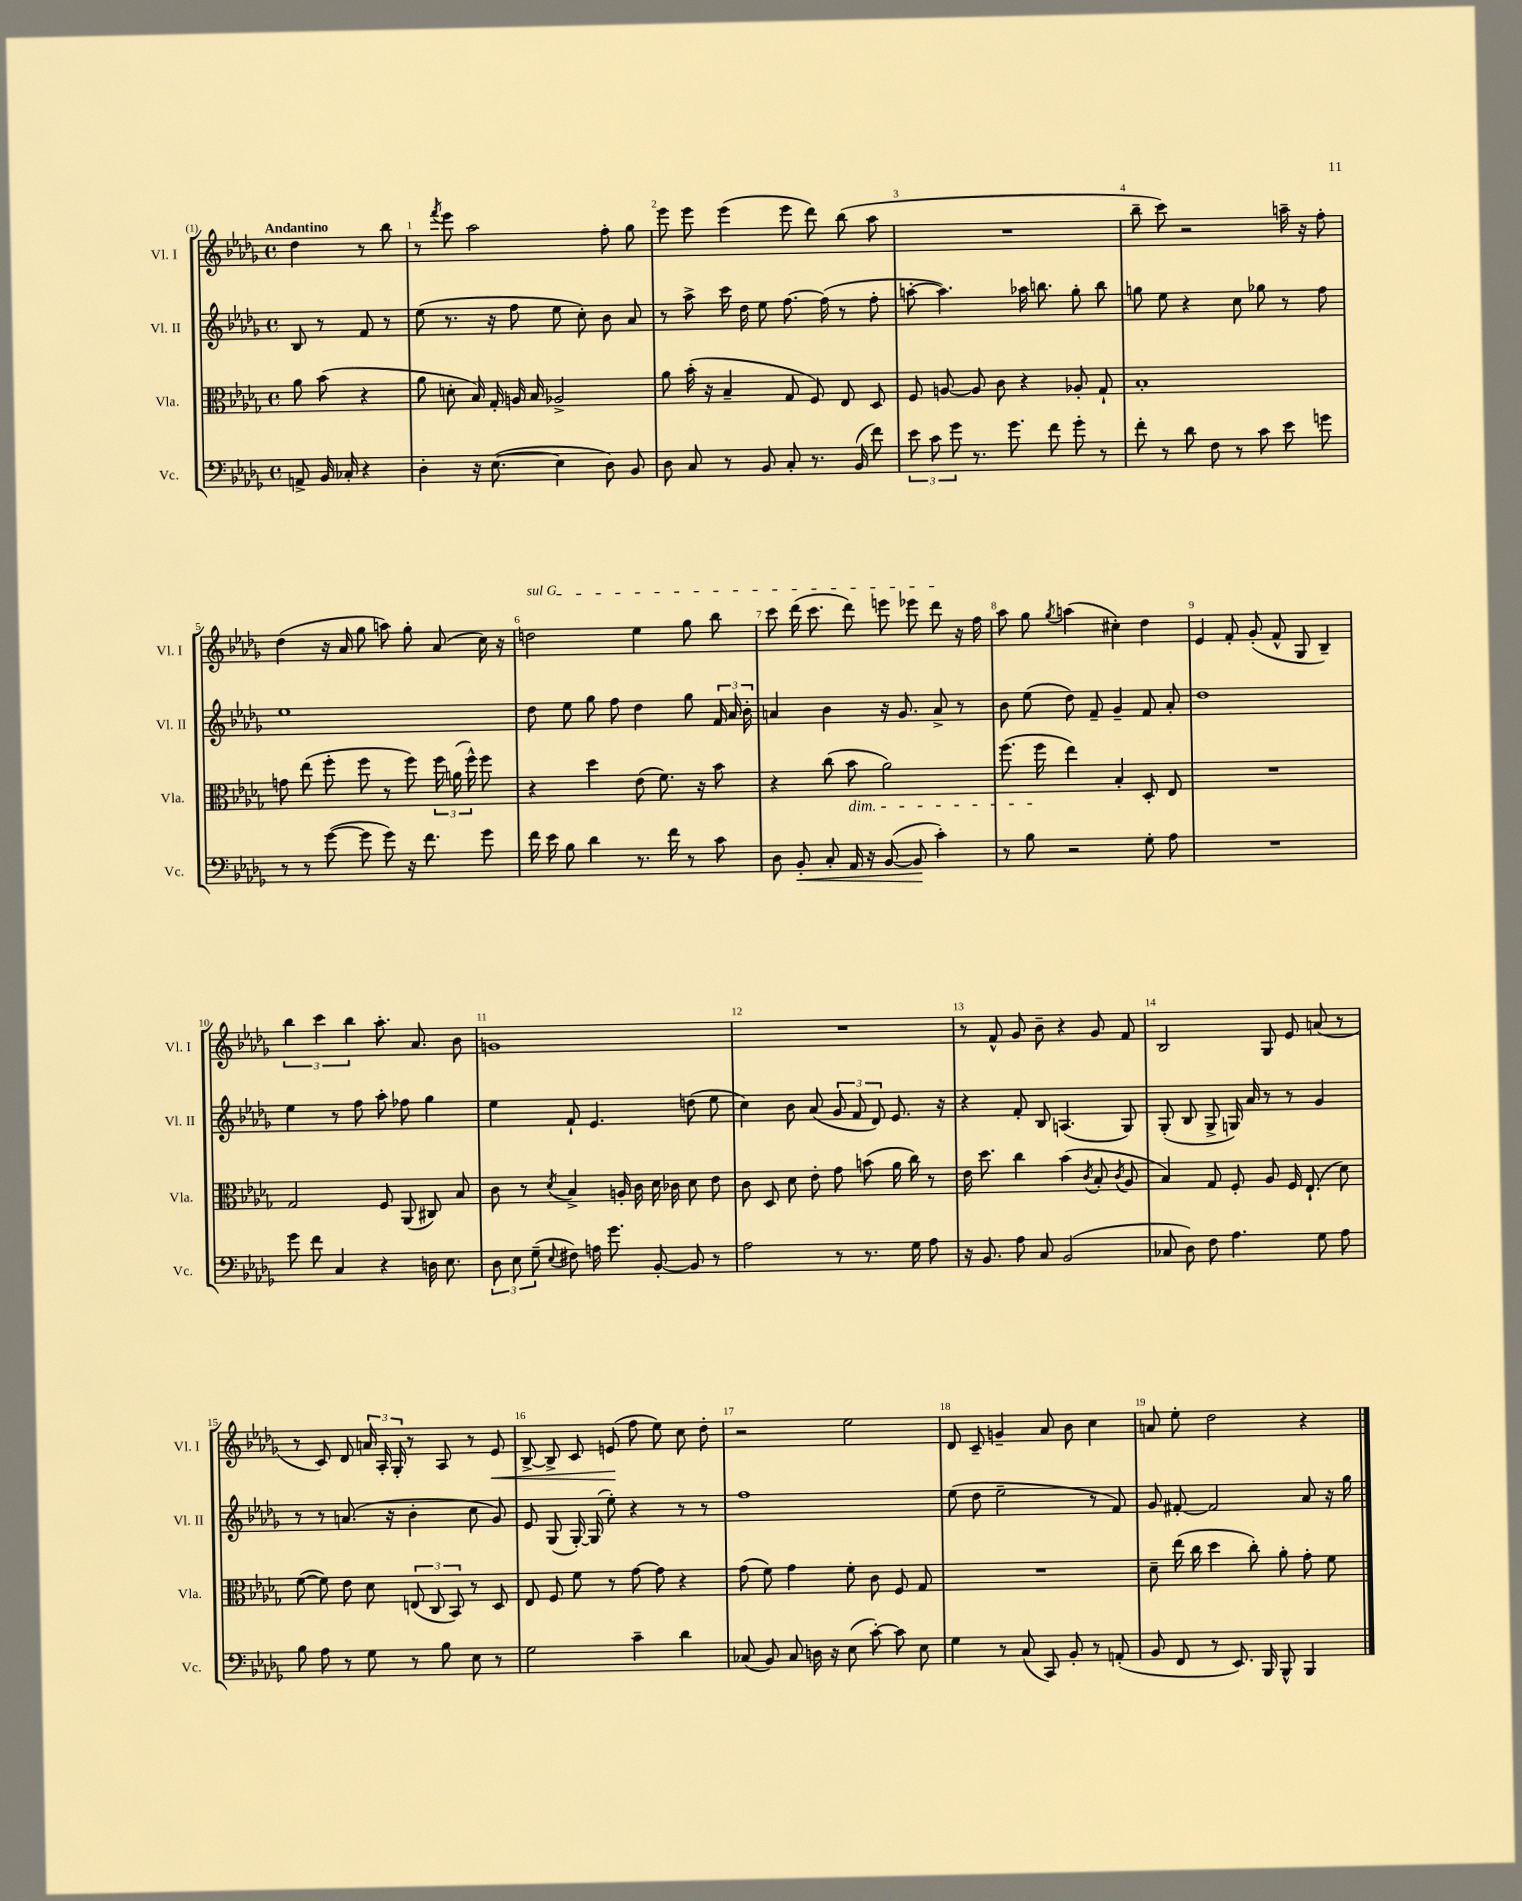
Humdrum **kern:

**kern	**dynam	**kern	**kern	**kern	**dynam
*part4	*part4	*part3	*part2	*part1	*part1
*staff4	*staff4	*staff3	*staff2	*staff1	*staff1
*I"Vc.	*	*I"Vla.	*I"Vl. II	*I"Vl. I	*
*I'Vc.	*	*I'Vla.	*I'Vl. II	*I'Vl. I	*
*clefF4	*	*clefC3	*clefG2	*clefG2	*
*k[b-e-a-d-g-]	*	*k[b-e-a-d-g-]	*k[b-e-a-d-g-]	*k[b-e-a-d-g-]	*
*M4/4	*	*M4/4	*M4/4	*M4/4	*
*met(c)	*	*met(c)	*met(c)	*met(c)	*
=	=	=	=	=	=
!	!	!	!	!LO:TX:a:B:t=Andantino	!
8AAn^/	.	8a-\	8B-/	4dd-\	.
16BB-/	.	(8b-\	8r	.	.
16C-X'/	.	.	.	.	.
4r	.	4r	8f/	8r	.
.	.	.	8r	8bb-\	.
=1	=1	=1	=1	=1	=1
4D-'\	.	8a-\	(8ee-\	8r	.
.	.	.	.	8qfff/	.
.	.	8dn'\	8.r	8eee-\	.
16r	.	16B-/)	.	2aa-\	.
([8.E-\	.	16G-'/	16r	.	.
.	.	16An/	8ff\	.	.
.	.	16B-/	.	.	.
4E-\]	.	2A-X^/	8ee-\	.	.
.	.	.	8cc'\)	.	.
8D-\)	.	.	8b-\	8ff'\	.
8BB-/	.	.	8a-/	8gg-\	.
=2	=2	=2	=2	=2	=2
8D-\	.	8a-\	8r	8eee-\	.
8C/	.	(16b-'\	8aa-^\	8eee-\	.
.	.	16r	.	.	.
8r	.	4B-~/	16ccc\	(4eee-\	.
.	.	.	16dd-\	.	.
8BB-/	.	.	8ee-\	.	.
8C'/	.	8G-/	[8.ff\	8eee-\	.
8.r	.	8F/)	.	8ddd-\)	.
.	.	.	(16ff\]	.	.
.	.	8E-/	8r	(8bb-\	.
(16BB-/	.	.	.	.	.
8f\)	.	8D-/	8ff'\	8aa-\	.
=3	=3	=3	=3	=3	=3
12e-\	.	8F/	[8aan'\	1r	.
12c\	.	.	.	.	.
.	.	[8An/	4.aa\])	.	.
12g-\	.	.	.	.	.
8.r	.	8A/]	.	.	.
.	.	8c\	.	.	.
8.g-\	.	.	.	.	.
.	.	4r	16aa-X\	.	.
.	.	.	8.bbn\	.	.
8f\	.	.	.	.	.
8g-'\	.	8A-X'/	8gg-'\	.	.
8r	.	8G-`/	8bb\	.	.
=4	=4	=4	=4	=4	=4
8f'\	.	1B-'	8ggn\	8bb-~\	.
8r	.	.	8ee-\	8ccc\)	.
8d-\	.	.	4r	2r	.
8F\	.	.	.	.	.
8r	.	.	8cc\	.	.
8c\	.	.	8gg-X\	.	.
8e-\	.	.	8r	16aan~\	.
.	.	.	.	16r	.
8gn\	.	.	8ff\	8ff'\	.
!!LO:LB:g=z
=5	=5	=5	=5	=5	=5
8r	.	8gn\	1ee-	(4dd-\	.
8r	.	(8ee-\	.	.	.
([8g-\	.	8ff'\	.	16r	.
.	.	.	.	16a-/	.
8g-\]	.	8ff\	.	8gg-\	.
8g-\)	.	8r	.	8aan\)	.
16r	.	8ff\)	.	8gg-'\	.
8.f\	.	.	.	.	.
.	.	24ff\	.	(8a-/	.
.	.	(24an\	.	.	.
.	.	24ff^^\)	.	.	.
8g-\	.	8ff\	.	16cc\)	.
.	.	.	.	16r	.
=6	=6	=6	=6	=6	=6
!	!	!	!	!LO:TX:a:i:t=sul G	!
16f\	.	4r	8dd-\	2ddn\	.
16e-\	.	.	.	.	.
8B-\	.	.	8ee-\	.	.
4d-\	.	4dd-\	8gg-\	.	.
.	.	.	8ff\	.	.
8.r	.	(8e-\	4dd-\	4ee-\	.
.	.	8.f\)	.	.	.
16f\	.	.	.	.	.
8r	.	.	8gg-\	8gg-\	.
.	.	16r	.	.	.
8c\	.	8b-\	24f/	8bb-\	.
.	.	.	24a-/	.	.
.	.	.	24b-'\	.	.
=7	=7	=7	=7	=7	=7
8D-\	.	4r	4an/	8ccc\	.
!	!LO:HP:b	!	!	!	!
8BB-'/	<	.	.	(16ddd-\	.
.	.	.	.	8.ccc\	.
8C'/	.	(8cc\	4b-\	.	.
!	!	!LO:TX:b:i:t=dim.	!	!	!
16AA-/	.	8b-\	.	8ddd-\)	.
16r	.	.	.	.	.
([8BB-/	.	2a-\)	16r	8eeen\	.
.	.	.	8.g-/	.	.
8BB-/]	.	.	.	8eee-X\	.
4c'\)	[	.	8a^/	8ddd-\	.
.	.	.	8r	16r	.
.	.	.	.	16ff\	.
=8	=8	=8	=8	=8	=8
8r	.	(8.ff\	8b-\	8aa-\	.
8B-\	.	.	(8ee-\	8gg-\	.
.	.	16ff\	.	.	.
.	.	.	.	8qgg-/	.
2r	.	4ee-\)	8dd-\)	(4aan\	.
.	.	.	8f~/	.	.
.	.	4B-'/	4g-~/	4cc#X'\)	.
8G-'\	.	8D-'/	8f/	4dd-\	.
8A-\	.	8E-/	8a-'/	.	.
=9	=9	=9	=9	=9	=9
1r	.	1r	1dd-	4e-/	.
.	.	.	.	8f'/	.
.	.	.	.	(8g-'/	.
.	.	.	.	8f^^/	.
.	.	.	.	8G-/	.
.	.	.	.	4B-~/)	.
!!LO:LB:g=z
=10	=10	=10	=10	=10	=10
8g-\	.	2G-/	4ee-\	6bb-\	.
8f\	.	.	.	.	.
.	.	.	.	6ccc\	.
4C/	.	.	8r	.	.
.	.	.	.	6bb-\	.
.	.	.	8ff\	.	.
4r	.	8F/	8aa-'\	8.aa-'\	.
.	.	(8AA-/	8ff-X\	.	.
.	.	.	.	8.a-/	.
16Dn\	.	8C#X/)	4gg-\	.	.
8.E-\	.	.	.	.	.
.	.	8B-/	.	8b-\	.
=11	=11	=11	=11	=11	=11
12D-\	.	8c\	4ee-\	1gn	.
12E-\	.	.	.	.	.
.	.	8r	.	.	.
(12G-~\	.	.	.	.	.
8qqE-/	.	8qd-/	.	.	.
8F#X\)	.	4B-^/	8f`/	.	.
16An\	.	.	4.e-/	.	.
8.g-\	.	.	.	.	.
.	.	16An'/	.	.	.
.	.	16c\	.	.	.
[8BB-'/	.	16d-\	.	.	.
.	.	16c-X\	.	.	.
8BB-/]	.	8d-\	(8ddn\	.	.
8r	.	8e-\	8ee-\	.	.
=12	=12	=12	=12	=12	=12
2A-\	.	8c\	4cc\)	1r	.
.	.	8D-/	.	.	.
.	.	8d-\	8b-\	.	.
.	.	8e-'\	(8a-/	.	.
8r	.	8g-\	12g-/	.	.
.	.	.	12f/	.	.
8.r	.	(8bn\	.	.	.
.	.	.	12d-/)	.	.
.	.	16a-\	8.e-/	.	.
16G-\	.	16cc\)	.	.	.
8A-\	.	8r	.	.	.
.	.	.	16r	.	.
=13	=13	=13	=13	=13	=13
16r	.	16e-\	4r	8r	.
8.BB-/	.	8.dd-\	.	.	.
.	.	.	.	8f^^/	.
8A-\	.	4cc\	8f'/	8g-/	.
8C/	.	.	8B-/	8b-~\	.
(2BB-/	.	(4b-\	(4.An/	4r	.
.	.	8qc/	.	.	.
.	.	8B-'/	.	8g-/	.
.	.	8qc/	.	.	.
.	.	8A-/	8G-/)	8f/	.
=14	=14	=14	=14	=14	=14
8C-X/	.	4B-/)	(8G-'/	2B-/	.
8D-\)	.	.	8B-/	.	.
8F\	.	8G-/	8G-^/	.	.
4.A-\	.	8F'/	16Gn/)	.	.
.	.	.	16a-/	.	.
.	.	8A-/	8r	8G-/	.
.	.	16F/	8r	8e-/	.
.	.	(8.E-`/	.	.	.
8G-\	.	.	4g-/	(8an/	.
8A-\	.	8d-\)	.	8r	.
!!LO:LB:g=z
=15	=15	=15	=15	=15	=15
8B-\	.	([8f\	8r	8r	.
8A-\	.	8f\])	8r	8c/)	.
8r	.	8e-\	(8.an/	8d-/	.
8G-\	.	8d-\	.	24an/	.
.	.	.	.	24A-'/	.
.	.	.	16r	.	.
.	.	.	.	24G-'/	.
8r	.	(12En/	4b-'\	8r	.
.	.	12C/	.	.	.
8B-\	.	.	.	8A-/	.
.	.	12BB-/)	.	.	.
8E-\	.	8r	8cc\	8r	.
!	!	!	!	!	!LO:HP:b
8r	.	8D-/	8g-/)	8e-/	<
=16	=16	=16	=16	=16	=16
2G-\	.	8E-/	8e-/	[8B-^/	.
.	.	8F/	(8G-/	8B-^/]	.
.	.	8f\	[16G-'/)	8c/	.
.	.	.	(16G-/]	.	.
.	.	8r	8ee-'\)	(8en/	.
4c~\	.	[8g-\	4r	8ff\	[
.	.	8g-\]	.	8ee-\)	.
4d-\	.	4r	8r	8cc\	.
.	.	.	8r	8dd-'\	.
=17	=17	=17	=17	=17	=17
(8C-X/	.	(8g-\	1ff	2r	.
8BB-/)	.	8f\)	.	.	.
8C-/	.	4g-\	.	.	.
16Dn\	.	.	.	.	.
16r	.	.	.	.	.
(8E-\	.	8f'\	.	2ee-\	.
[8c'\)	.	8c\	.	.	.
8c\]	.	8F/	.	.	.
8E-\	.	8G-/	.	.	.
=18	=18	=18	=18	=18	=18
4G-\	.	1r	(8ee-\	8d-/	.
.	.	.	8dd-\	8c~/	.
8r	.	.	2ee-~\	4gn~/	.
(8C/	.	.	.	.	.
8CC/)	.	.	.	8a-/	.
8BB-'/	.	.	.	8b-\	.
8r	.	.	8r	4cc\	.
(8AAn'/	.	.	8f/)	.	.
=19	=19	=19	=19	=19	=19
8BB-/	.	8d-~\	8g-/	8an/	.
8FF/	.	(16ee-\	[8f#X'/	8ee-'\	.
.	.	16cc\	.	.	.
8r	.	4dd-\	2f#/]	2dd-\	.
8.EE-/)	.	.	.	.	.
.	.	8cc'\)	.	.	.
16BBB-/	.	.	.	.	.
8BBB-^^/	.	8a-'\	.	.	.
4BBB-/	.	8g-'\	8a-/	4r	.
.	.	8f\	16r	.	.
.	.	.	16gg-\	.	.
==	==	==	==	==	==
*-	*-	*-	*-	*-	*-
